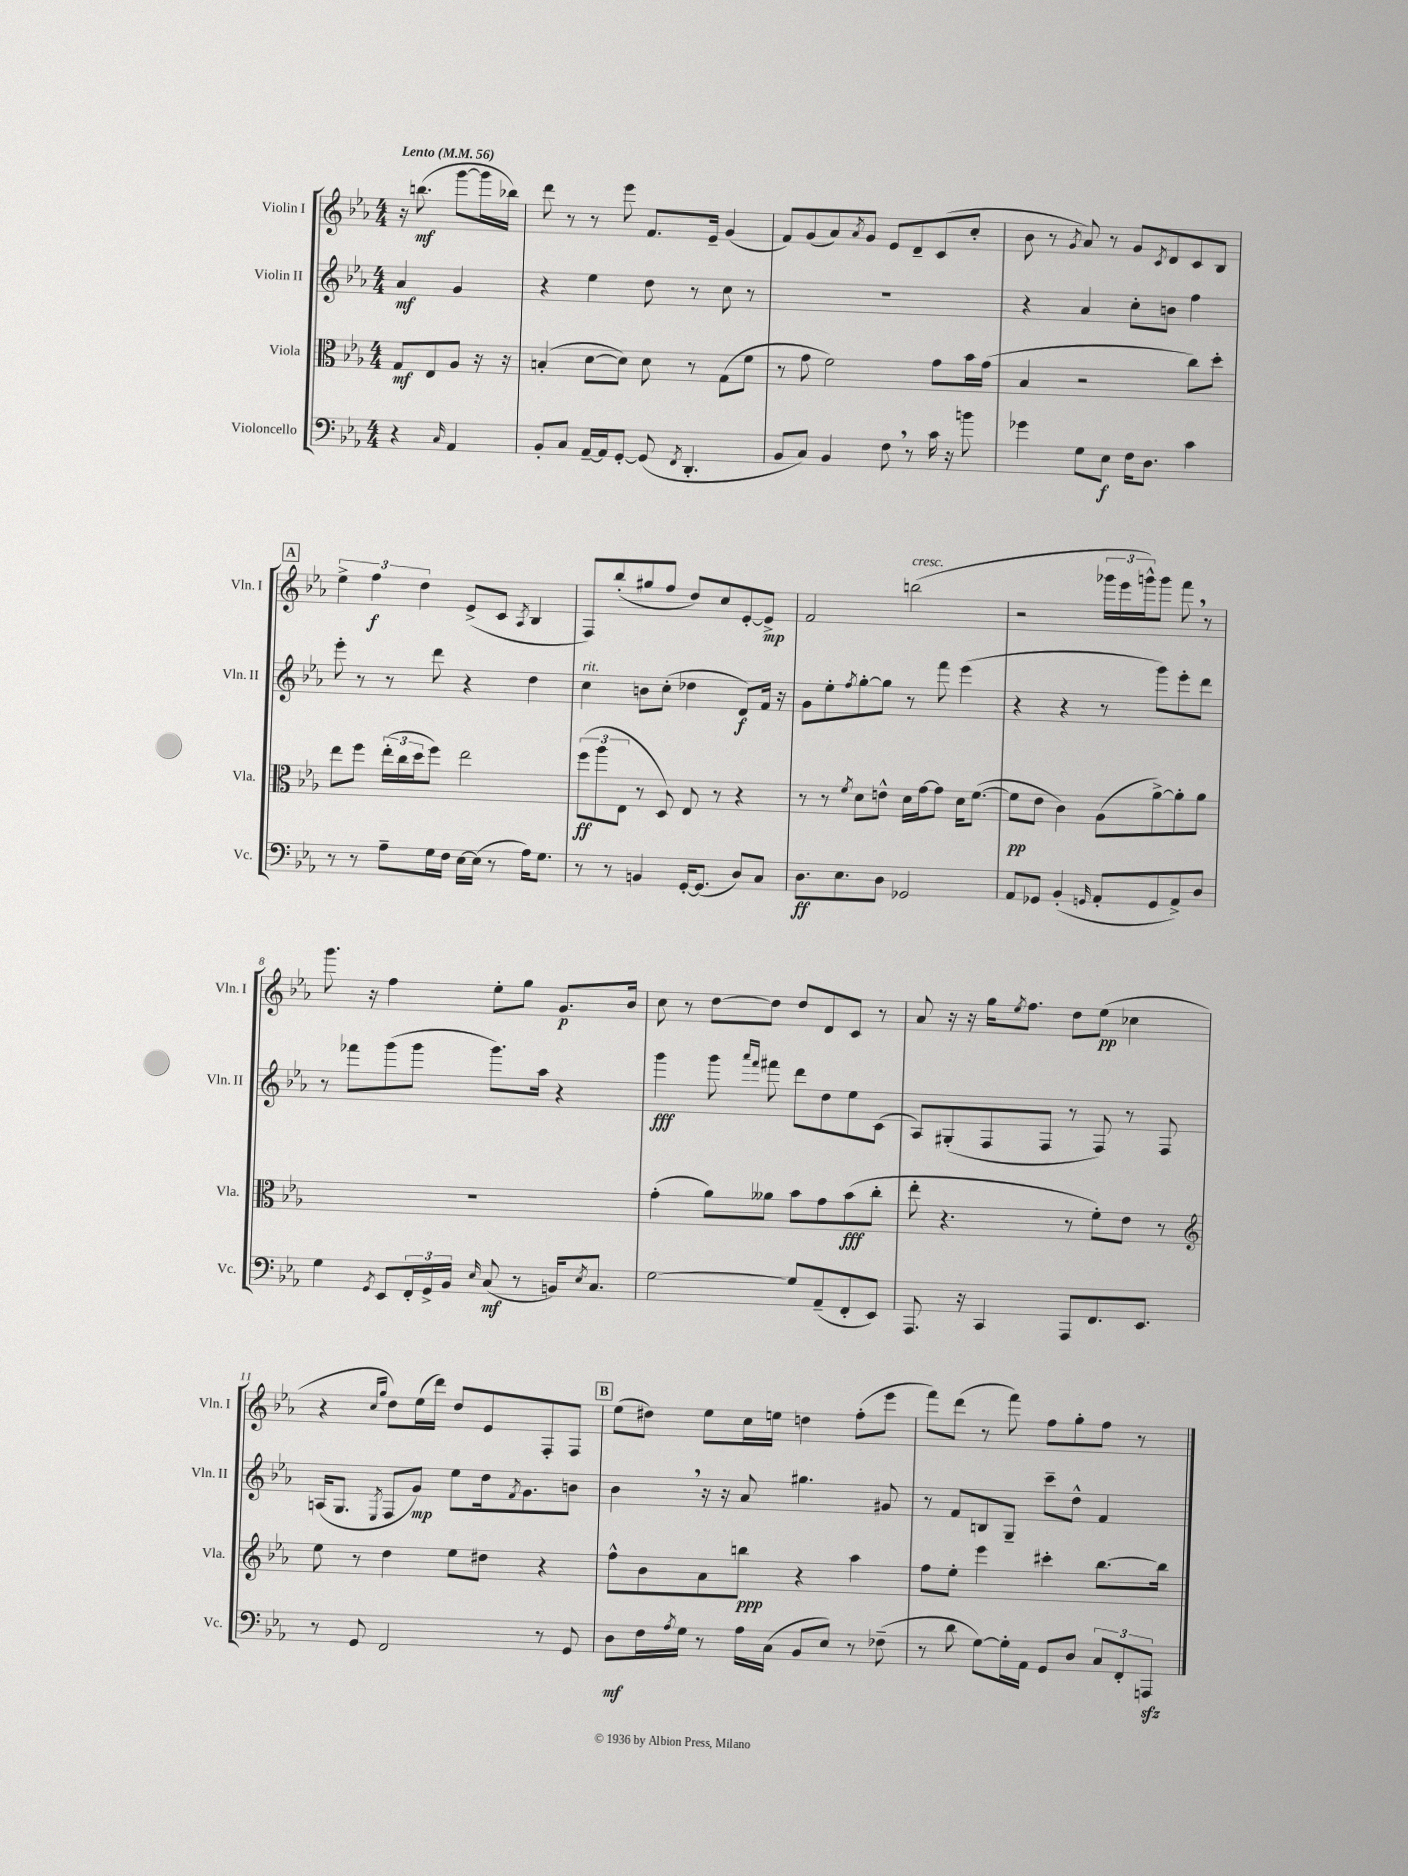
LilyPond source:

<<
\new StaffGroup <<
\new Staff = "s0" \with { instrumentName = "Violin I" shortInstrumentName = "Vln. I" } {
    \clef treble \key ees \major \numericTimeSignature \time 4/4 \partial 2 \tempo "Lento" 4 = 56
    r16 b''8.\mf( g'''8~ g'''16 bes''16) |
    d'''8 r8 r8 ees'''8 f'8. ees'16-- g'4( |
    f'8) g'8( aes'8) \acciaccatura { aes'8 } g'8 ees'8 d'8-- c'8( c''8-. |
    bes'8 r8 \acciaccatura { g'8 } aes'8) r8 g'8 \acciaccatura { c'8 } d'8 c'8 bes8 |
    \mark \markup { \box "A" } \tuplet 3/2 { ees''4-> f''4\f d''4 } ees'8->( c'8 \acciaccatura { aes8 } bes4 |
    f8) bes''8-.( gis''8 f''8 d''8) c''8 ees'8~-. ees'8->\mp |
    f'2 b''2^\markup { \italic "cresc." }( |
    r2 \tuplet 3/2 { ges'''16 ees'''16 g'''16-^) } g'''8 f'''8 \breathe r8 |
    g'''8. r16 f''4 ees''8-. g''8 g'8.\p bes'16 |
    c''8 r8 d''8~ d''8 d''8 d'8 c'8 r8 |
    aes'8 r16 r16 g''16 \acciaccatura { ees''8 } f''8. d''8 ees''8\pp( ces''4 |
    r4 \grace { c''16 g''16 } d''8) ees''16( d'''16) d''8 ees'8 f8-. f8 |
    \mark \markup { \box "B" } ees''8( dis''8) ees''8 c''16 e''16 d''4 f''8-.( ees'''8 |
    f'''8) d'''8( r8 f'''8) f''8 g''8-. f''8 r8 \bar "|." |
}
\new Staff = "s1" \with { instrumentName = "Violin II" shortInstrumentName = "Vln. II" } {
    \clef treble \key ees \major \numericTimeSignature \time 4/4 \partial 2
    aes'4\mf g'4 |
    r4 ees''4 d''8 r8 c''8 r8 |
    R1 |
    r4 aes'4 c''8-. b'8 f''4 |
    \mark \markup { \box "A" } ees'''8-. r8 r8 d'''8 r4 d''4 |
    c''4^\markup { \italic "rit." } b'8 c''8-.( des''4 d'8\f) f'16 r16 |
    g'8 ees''8-. \acciaccatura { f''8 } g''8~-. g''8 r8 f'''8 ees'''4( |
    r4 r4 r8 g'''8) ees'''8-. d'''8 |
    r8 fes'''8 g'''8( g'''8 g'''8.) aes''16 r4 |
    g'''4\fff g'''8 \grace { aes'''16 f'''16 } fis'''8 d'''8 d''8 ees''8 c'8( |
    aes8) gis8-.( f8 f8 r8 f8) r8 f8 |
    a16( g8. \acciaccatura { ees8 } f8 g'8\mp) ees''8 d''16 \acciaccatura { f'8 } g'8. b'8 |
    \mark \markup { \box "B" } bes'4 \breathe r16 r16 aes'8 gis''4. gis'8 |
    r8 f'8 b8 g8-- c'''8-- d''8-^ f'4 \bar "|." |
}
\new Staff = "s2" \with { instrumentName = "Viola" shortInstrumentName = "Vla." } {
    \clef alto \key ees \major \numericTimeSignature \time 4/4 \partial 2
    g8\mf ees8 aes8 r16 r16 |
    b4-.( d'8~ d'8) d'8 r8 g8( f'8 |
    r8 g'8 f'2) g'8 bes'16 g'16( |
    bes4 r2 c''8) d''8-. |
    \mark \markup { \box "A" } ees''8 f''8 \tuplet 3/2 { ees''16-.( c''16 d''16 } f''8) ees''2 |
    \tuplet 3/2 { f''8\ff( aes''8 ees8 } r8 d8) ees8 r8 r4 |
    r8 r8 \acciaccatura { f'8 } d'8 e'8-^ d'16 g'16~ g'8 d'16 f'8.~( |
    f'8\pp ees'8 c'4) aes8( aes'8~->) aes'8-. aes'8 |
    R1 |
    g'4-.( aes'8) aeses'8 bes'8 g'8 bes'8\fff( c''8-. |
    ees''8-. r4. r8 f'8-.) ees'8 r8 |
    \clef treble ees''8 r8 d''4 ees''8 dis''8 r4 |
    \mark \markup { \box "B" } f''8-^ bes'8 aes'8 b''8\ppp r4 aes''4 |
    f''8 ees''8-. ees'''4 cis'''4-. bes''8.~ bes''16 \bar "|." |
}
\new Staff = "s3" \with { instrumentName = "Violoncello" shortInstrumentName = "Vc." } {
    \clef bass \key ees \major \numericTimeSignature \time 4/4 \partial 2
    r4 \grace { c16 } aes,4 |
    bes,8-. c8 aes,16~-- aes,16 g,8~-. g,8( \acciaccatura { f,8 } d,4.-. |
    bes,8 c8) bes,4 f8 \breathe r8 c'16 r16 b'8 |
    ges'4 g8 ees8\f f16 d8. c'4 |
    \mark \markup { \box "A" } r8 r8 aes8-- g16 f16 ees16~ ees16( r8 aes16) g8. |
    r8 r8 b,4 g,16~-. g,8.( d8) c8 |
    d8.\ff ees8. d8 ges,2 |
    aes,8 ges,8 bes,4-.( \grace { g,16 } aes,8-. g,8 aes,8->) d8 |
    g4 \acciaccatura { g,8 } ees,8 \tuplet 3/2 { f,16-. g,16-> bes,16 } \grace { ees16 } c8\mf( r8 b,16) \acciaccatura { ees8 } c8. |
    g2~ g8 aes,8--( f,8-. ees,8) |
    aes,,8. r16 c,4 aes,,8 f,8. ees,8. |
    r8 g,8 f,2 r8 g,8 |
    \mark \markup { \box "B" } d8\mf f16 \acciaccatura { aes8 } g16 r8 aes16 c16( bes,8 ees8) r8 fes8--( |
    r8 d'8 g8~) g16-. aes,16 g,8 d8 \tuplet 3/2 { c8 f,8-. a,,8\sfz } \bar "|." |
}
>>
>>
